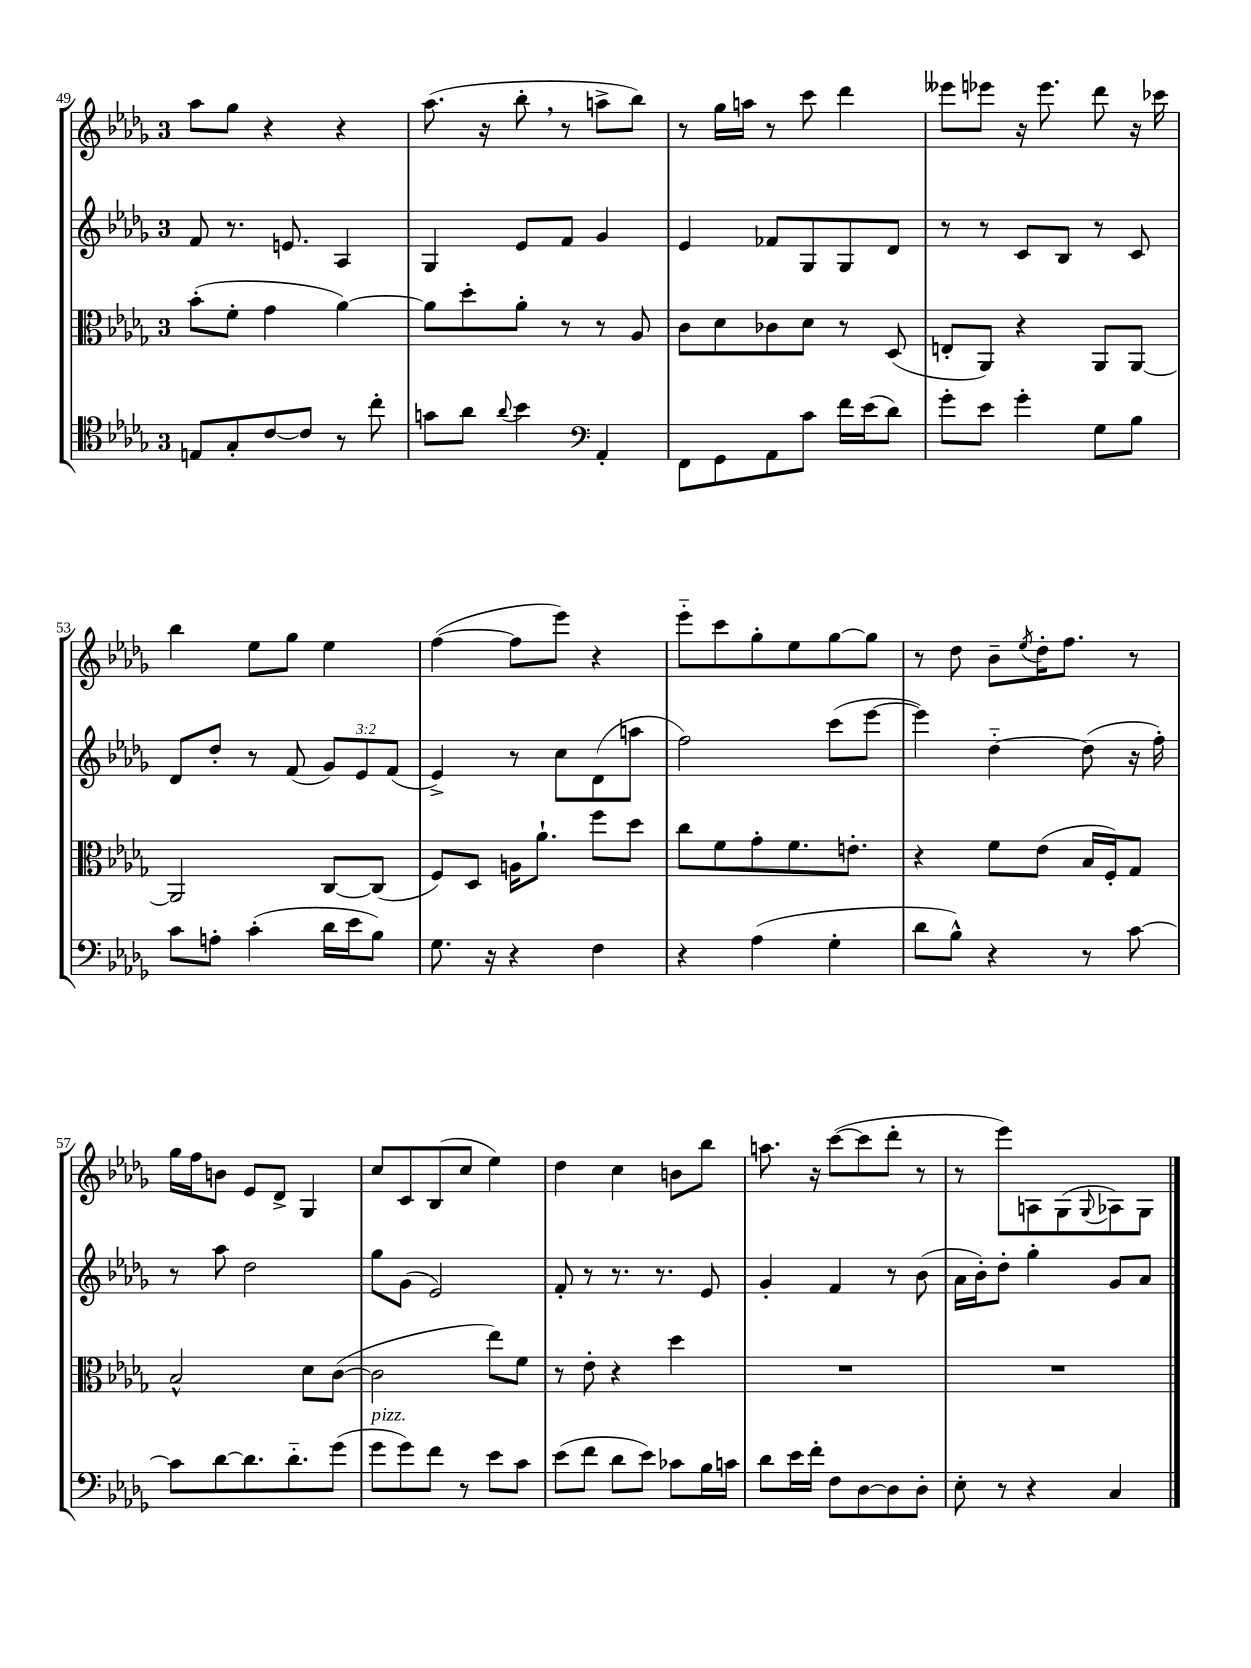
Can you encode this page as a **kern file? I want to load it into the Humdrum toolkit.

**kern	**kern	**kern	**kern
*part4	*part3	*part2	*part1
*staff4	*staff3	*staff2	*staff1
*clefC4	*clefC3	*clefG2	*clefG2
*k[b-e-a-d-g-]	*k[b-e-a-d-g-]	*k[b-e-a-d-g-]	*k[b-e-a-d-g-]
*M3/4	*M3/4	*M3/4	*M3/4
=49	=49	=49	=49
8En/L	(8b-'\L	8f/	8aa-\L
8G-'/	8f'\J	8.r	8gg-\J
[8c/	4g-\	.	4r
.	.	8.en/	.
8c/J]	.	.	.
8r	[4a-\)	4A-/	4r
8cc'\	.	.	.
=50	=50	=50	=50
8gn\L	8a-\L]	4G-/	(8.aa-\
8a-\J	8dd-'\	.	.
.	.	.	16r
8qqa-/	.	.	.
4b-\	8a-'\J	8e-/L	8bb-',\
.	8r	8f/J	8r
*clefF4	*	*	*
4AA-'/	8r	4g-/	8aan^\L
.	8A-/	.	8bb-\J)
=51	=51	=51	=51
8FF\L	8c\L	4e-/	8r
8GG-\	8d-\	.	16gg-\LL
.	.	.	16aan\JJ
8AA-\	8c-X\	8f-X/L	8r
8c\J	8d-\J	8G-/	8ccc\
16f\LL	8r	8G-/	4ddd-\
(16e-\J	.	.	.
8d-\J)	(8D-/	8d-/J	.
=52	=52	=52	=52
8g-'\L	8En'/L	8r	8eee--X\L
8e-\J	8AA-/J)	8r	8eee-X\J
4g-'\	4r	8c/L	16r
.	.	.	8.eee-\
.	.	8B-/J	.
8G-\L	8AA-/L	8r	8ddd-\
8B-\J	[8AA-/J	8c/	16r
.	.	.	16ccc-X\
!!LO:LB:g=z
=53	=53	=53	=53
8c\L	2AA-/]	8d-/L	4bb-\
8An'\J	.	8dd-'/J	.
(4c'\	.	8r	8ee-\L
.	.	(8f/	8gg-\J
16d-\LL	[8C/L	12g-/L)	4ee-\
16e-\J	.	.	.
.	.	12e-/	.
8B-\J)	(8C/J]	.	.
.	.	(12f/J	.
=54	=54	=54	=54
8.G-\	8F/L)	4e-^/)	([4ff\
.	8D-/J	.	.
16r	.	.	.
4r	16An\KL	8r	8ff\L]
.	8.a-`\J	.	.
.	.	8cc\L	8eee-\J)
4F\	8ff\L	(8d-\	4r
.	8dd-\J	8aan\J	.
=55	=55	=55	=55
4r	8cc\L	2ff\)	8eee-\L
.	8f\	.	8ccc\
(4A-\	8g-'\	.	8gg-'\
.	8.f\	.	8ee-\
4G-'\	.	(8ccc\L	[8gg-\
.	8.en'\J	.	.
.	.	[8eee-\J	8gg-\J]
=56	=56	=56	=56
8d-\L	4r	4eee-\])	8r
8B-^^\J)	.	.	8dd-\
4r	8f\L	[4dd-\	8b-~\L
.	.	.	8qee-/
.	(8e-\J	.	16dd-'\K
.	.	.	8.ff\J
8r	16B-/LL	(8dd-\]	.
.	16F'/J)	.	.
[8c\	8G-/J	16r	8r
.	.	16ff'\)	.
!!LO:LB:g=z
=57	=57	=57	=57
8c\L]	2B-^^/	8r	16gg-\LL
.	.	.	16ff\J
[8d-\	.	8aa-\	8bn\J
8.d-\]	.	2dd-\	8e-/L
.	.	.	8d-^/J
8.d-\	.	.	.
.	8d-\L	.	4G-/
(8g-\J	([8c\J	.	.
=58	=58	=58	=58
!LO:TX:a:i:t=pizz.	!	!	!
8g-\L	2c\]	8gg-\L	8cc/L
8g-\)	.	(8g-\J	8c/
8f\J	.	2e-/)	(8B-/
8r	.	.	8cc/J
8e-\L	8ee-\L)	.	4ee-\)
8c\J	8f\J	.	.
=59	=59	=59	=59
(8e-\L	8r	8f'/	4dd-\
8f\J	8e-'\	8r	.
8d-\L	4r	8.r	4cc\
8e-\J)	.	.	.
.	.	8.r	.
8c-X\L	4dd-\	.	8bn\L
16B-\L	.	8e-/	8bb-\J
16cn\JJ	.	.	.
=60	=60	=60	=60
8d-\L	2.r	4g-'/	8.aan\
16e-\L	.	.	.
16f'\JJ	.	.	16r
8F\L	.	4f/	([8ccc\L
[8D-\	.	.	8ccc\]
8D-\]	.	8r	8ddd-'\J
8D-'\J	.	(8b-\	8r
=61	=61	=61	=61
8E-'\	2.r	16a-\LL	8r
.	.	16b-'\J)	.
8r	.	8dd-'\J	8eee-\L)
4r	.	4gg-'\	8An\
.	.	.	(8G-\
.	.	.	8qqG-/
4C/	.	8g-/L	8A-X\)
.	.	8a-/J	8G-\J
==	==	==	==
*-	*-	*-	*-
